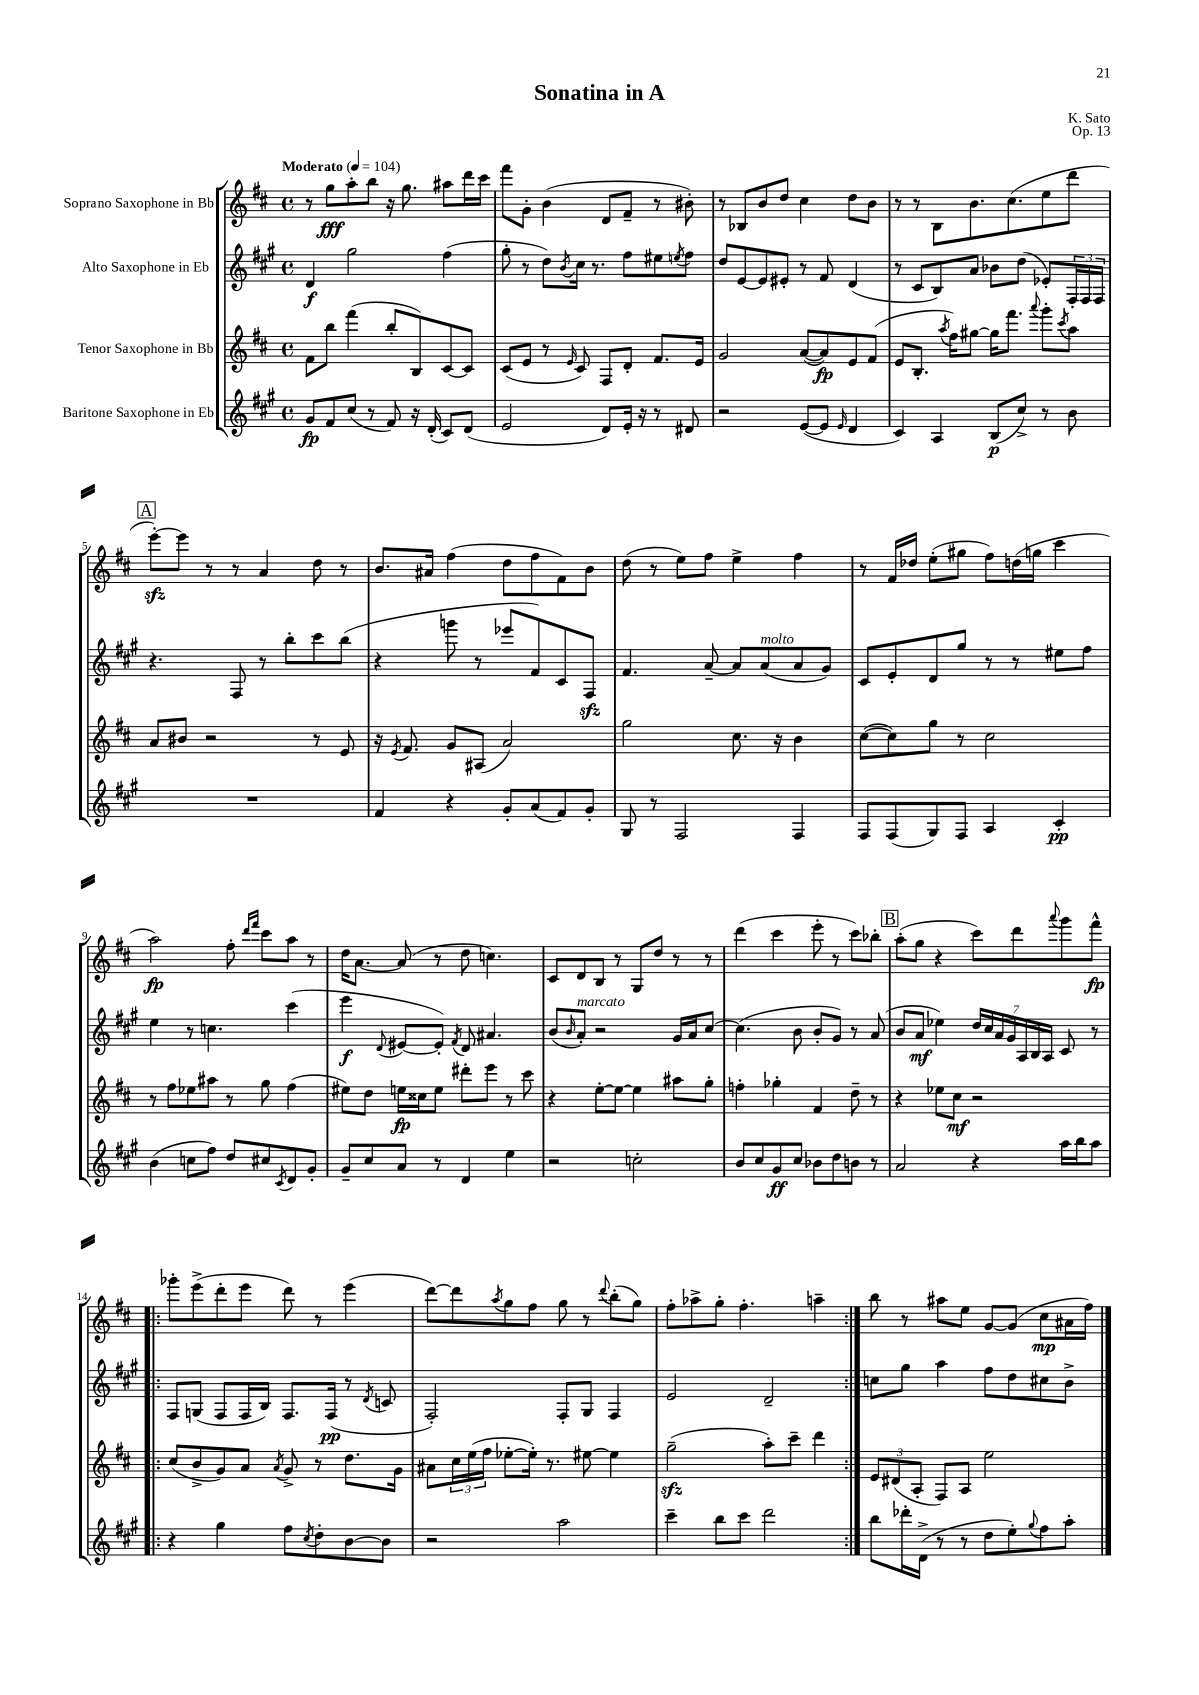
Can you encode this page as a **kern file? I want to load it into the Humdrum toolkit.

**kern	**dynam	**kern	**dynam	**kern	**dynam	**kern	**dynam
*part4	*part4	*part3	*part3	*part2	*part2	*part1	*part1
*staff4	*staff4	*staff3	*staff3	*staff2	*staff2	*staff1	*staff1
*I"Baritone Saxophone in Eb	*	*I"Tenor Saxophone in Bb	*	*I"Alto Saxophone in Eb	*	*I"Soprano Saxophone in Bb	*
*clefG2	*	*clefG2	*	*clefG2	*	*clefG2	*
*k[f#c#g#]	*	*k[f#c#]	*	*k[f#c#g#]	*	*k[f#c#]	*
*M4/4	*	*M4/4	*	*M4/4	*	*M4/4	*
*met(c)	*	*met(c)	*	*met(c)	*	*met(c)	*
*MM104	*	*MM104	*	*MM104	*	*MM104	*
=1	=1	=1	=1	=1	=1	=1	=1
!	!	!	!	!	!	!LO:TX:a:B:t=Moderato	!
8g#/L	fp	8f#\L	.	4d/	f	8r	.
8f#/	.	8bb\J	.	.	.	8gg\L	fff
(8cc#/J	.	(4fff#\	.	2gg#\	.	8aa'\	.
8r	.	.	.	.	.	8bb\J	.
8f#/)	.	8bb'/L	.	.	.	16r	.
.	.	.	.	.	.	8.gg\	.
16r	.	8B/)	.	.	.	.	.
(16d'/	.	.	.	.	.	.	.
8c#/L)	.	[8c#/	.	(4ff#\	.	8aa#X\L	.
(8d/J	.	8c#/J]	.	.	.	16ddd\L	.
.	.	.	.	.	.	16ccc#\JJ	.
=2	=2	=2	=2	=2	=2	=2	=2
2e/	.	(8c#/L	.	8gg#'\	.	8fff#\L	.
.	.	8e/J	.	8r	.	8g'\J	.
.	.	8r	.	8dd\L)	.	(4b\	.
.	.	16qqe/	.	8qb/	.	.	.
.	.	8c#/)	.	16cc#\Jk	.	.	.
.	.	.	.	8.r	.	.	.
8d/L)	.	8F#/L	.	.	.	8d/L	.
16e'/Jk	.	8d'/J	.	8ff#\L	.	8f#~/J	.
16r	.	.	.	.	.	.	.
8r	.	8.f#/L	.	8ee#X\	.	8r	.
.	.	.	.	8qeen/	.	.	.
8d#X/	.	.	.	8ff#\J	.	8b#X'\)	.
.	.	16e/Jk	.	.	.	.	.
=3	=3	=3	=3	=3	=3	=3	=3
2r	.	2g/	.	8dd/L	.	8r	.
.	.	.	.	[8e/	.	8B-X/L	.
.	.	.	.	8e/]	.	8b/	.
.	.	.	.	8e#X'/J	.	8dd/J	.
([8e/L	.	([8a/L	.	8r	.	4cc#\	.
8e/J]	.	8a/])	fp	8f#/	.	.	.
16qqe/	.	.	.	.	.	.	.
4d/	.	8e/	.	(4d/	.	8dd\L	.
.	.	(8f#/J	.	.	.	8b\J	.
=4	=4	=4	=4	=4	=4	=4	=4
4c#/)	.	8e/L	.	8r	.	8r	.
.	.	8.B'/J	.	8c#/L	.	8r	.
4A/	.	.	.	8B/)	.	8B\L	.
.	.	8qaa/	.	.	.	.	.
.	.	16ff#\KL)	.	.	.	.	.
.	.	[8gg#X\J	.	8a/J	.	8.b\	.
(8B/L	p	16gg#\KL]	.	8b-X\L	.	.	.
.	.	8.fff#\J	.	.	.	(8.cc#\	.
8cc#^/J)	.	.	.	(8dd\J	.	.	.
.	.	8qqaaa/	.	.	.	.	.
8r	.	8ggg'\L	.	8e-X'/L)	.	8ee\	.
.	.	8qccc#/	.	.	.	.	.
8b\	.	8aa\J	.	24F#'/L	.	8ddd\J	.
.	.	.	.	24F#/	.	.	.
.	.	.	.	24F#/JJ	.	.	.
!!LO:LB:g=z
!!LO:REH:place=s1:t=A
=5	=5	=5	=5	=5	=5	=5	=5
1r	.	8a/L	.	4.r	.	[8eeezz'\L)	.
.	.	8b#X/J	.	.	.	8eee\J]	.
.	.	2r	.	.	.	8r	.
.	.	.	.	8F#/	.	8r	.
.	.	.	.	8r	.	4a/	.
.	.	.	.	8bb'\L	.	.	.
.	.	8r	.	8ccc#\	.	8dd\	.
.	.	8e/	.	(8bb\J	.	8r	.
=6	=6	=6	=6	=6	=6	=6	=6
4f#/	.	16r	.	4r	.	8.b/L	.
.	.	8qe/	.	.	.	.	.
.	.	8.f#/	.	.	.	.	.
.	.	.	.	.	.	16a#X/Jk	.
4r	.	8g/L	.	8gggn\	.	(4ff#\	.
.	.	(8A#X/J	.	8r	.	.	.
8g#'/L	.	2a/)	.	8eee-X/L	.	8dd\L	.
(8a/	.	.	.	8f#/)	.	8ff#\	.
8f#/)	.	.	.	8c#/	.	8f#\)	.
8g#'/J	.	.	.	8F#zz/J	.	8b\J	.
=7	=7	=7	=7	=7	=7	=7	=7
8G#/	.	2gg\	.	4.f#/	.	(8dd\	.
8r	.	.	.	.	.	8r	.
2F#/	.	.	.	.	.	8ee\L)	.
.	.	.	.	[8a~/	.	8ff#\J	.
.	.	8.cc#\	.	8a/L]	.	4ee^\	.
!	!	!	!	!LO:TX:a:i:t=molto	!	!	!
.	.	.	.	(8a/	.	.	.
.	.	16r	.	.	.	.	.
4F#/	.	4b\	.	8a/	.	4ff#\	.
.	.	.	.	8g#/J)	.	.	.
=8	=8	=8	=8	=8	=8	=8	=8
8F#/L	.	([8cc#\L	.	8c#/L	.	8r	.
(8F#/	.	8cc#\])	.	8e'/	.	16f#/LL	.
.	.	.	.	.	.	16dd-X/JJ	.
8G#/)	.	8gg\J	.	8d/	.	(8ee'\L	.
8F#/J	.	8r	.	8gg#/J	.	8gg#X\J	.
4A/	.	2cc#\	.	8r	.	8ff#\L)	.
.	.	.	.	8r	.	(16ddn\L	.
.	.	.	.	.	.	16ggn\JJ	.
4c#'/	pp	.	.	8ee#X\L	.	4ccc#\	.
.	.	.	.	8ff#\J	.	.	.
!!LO:LB:g=z
=9	=9	=9	=9	=9	=9	=9	=9
(4b\	.	8r	.	4ee\	.	2aa\)	fp
.	.	8ff#\L	.	.	.	.	.
8ccn\L	.	8ee-X\	.	8r	.	.	.
8ff#\J)	.	8aa#X\J	.	4.ccn\	.	.	.
8dd/L	.	8r	.	.	.	8ff#'\	.
.	.	.	.	.	.	16qqddd/LL	.
.	.	.	.	.	.	16qqfff#/JJ	.
8cc#X/	.	8gg\	.	.	.	8ccc#\L	.
8qc#/	.	.	.	.	.	.	.
8d/	.	(4ff#\	.	(4ccc#\	.	8aa\J	.
8g#'/J	.	.	.	.	.	8r	.
=10	=10	=10	=10	=10	=10	=10	=10
8g#~/L	.	8ee#X\L)	.	4eee\	f	16dd\KL	.
.	.	.	.	.	.	[8.a\J	.
8cc#/	.	8dd\J	.	.	.	.	.
.	.	.	.	8qqd/	.	.	.
8a/J	.	16een\LL	fp	[8e#X/L	.	(8a/]	.
.	.	16cc##X\J	.	.	.	.	.
8r	.	8ee\J	.	8e#'/J])	.	8r	.
.	.	.	.	8qf#/	.	.	.
4d/	.	8ddd#X'\L	.	8d/	.	8dd\	.
.	.	8eee\J	.	4.a#X/	.	4.ccn\)	.
4ee\	.	8r	.	.	.	.	.
.	.	8ccc#\	.	.	.	.	.
=11	=11	=11	=11	=11	=11	=11	=11
2r	.	4r	.	(8b/L	.	8c#/L	.
.	.	.	.	16qqb/	.	.	.
!	!	!	!	!LO:TX:a:i:t=marcato	!	!	!
.	.	.	.	8a'/J)	.	8d/	.
.	.	[8ee'\L	.	2r	.	8B/J	.
.	.	8ee\J_	.	.	.	8r	.
2ccn'\	.	4ee\]	.	.	.	8G/L	.
.	.	.	.	.	.	8dd/J	.
.	.	8aa#X\L	.	16g#/LL	.	8r	.
.	.	.	.	16a/J	.	.	.
.	.	8gg'\J	.	[8cc#/J	.	8r	.
=12	=12	=12	=12	=12	=12	=12	=12
8b/L	.	4ffn'\	.	(4.cc#\]	.	(4ddd\	.
8cc#/	.	.	.	.	.	.	.
8g#/	ff	4gg-X'\	.	.	.	4ccc#\	.
8cc#/J	.	.	.	8b\	.	.	.
8b-X\L	.	4f#/	.	8b'/L	.	8eee'\	.
8dd\	.	.	.	8g#/J)	.	8r	.
8bn\J	.	8dd~\	.	8r	.	8ccc#\L)	.
8r	.	8r	.	(8a/	.	8bb-X'\J	.
!!LO:REH:place=s1:t=B
=13	=13	=13	=13	=13	=13	=13	=13
2a/	.	4r	.	8b/L	.	(8aa'\L	.
.	.	.	.	8a/J	mf	8gg\J	.
.	.	8ee-X\L	.	4ee-X\)	.	4r	.
.	.	8cc#\J	mf	.	.	.	.
4r	.	2r	.	28dd/LL	.	8ccc#\L)	.
.	.	.	.	28cc#/	.	.	.
.	.	.	.	28a/	.	.	.
.	.	.	.	28g#/	.	.	.
.	.	.	.	.	.	8ddd\	.
.	.	.	.	28A/	.	.	.
.	.	.	.	28B/	.	.	.
.	.	.	.	28A/JJ	.	.	.
.	.	.	.	.	.	8qqaaa/	.
16aa\LL	.	.	.	8c#/	.	8ggg\	.
16bb\J	.	.	.	.	.	.	.
8aa\J	.	.	.	8r	.	8fff#^^\J	fp
!!LO:LB:g=z
=14!|:	=14!|:	=14!|:	=14!|:	=14!|:	=14!|:	=14!|:	=14!|:
4r	.	(8cc#/L	.	8F#/L	.	8ggg-X'\L	.
.	.	8b^/	.	(8Gn/J	.	(8eee^\	.
4gg#\	.	8g/)	.	8F#/L	.	8ddd'\	.
.	.	8a/J	.	16F#/L	.	8eee\J	.
.	.	.	.	16B/JJ)	.	.	.
.	.	8qa/	.	.	.	.	.
8ff#\L	.	8g^/	.	8.F#/L	.	8ddd\)	.
8qcc#/	.	.	.	.	.	.	.
8dd'\	.	8r	.	.	.	8r	.
.	.	.	.	(16F#/Jk	pp	.	.
[8b\	.	8.dd\L	.	8r	.	(4eee\	.
.	.	.	.	8qd/	.	.	.
8b\J]	.	.	.	8cn/	.	.	.
.	.	16g\Jk	.	.	.	.	.
=15	=15	=15	=15	=15	=15	=15	=15
2r	.	8a#X\L	.	2F#'/)	.	[8ddd\L)	.
.	.	24cc#\L	.	.	.	8ddd\]	.
.	.	(24ee\	.	.	.	.	.
.	.	24ff#\JJ	.	.	.	.	.
.	.	.	.	.	.	8qaa/	.
.	.	[8ee-X'\L	.	.	.	8gg\	.
.	.	16ee-'\Jk])	.	.	.	8ff#\J	.
.	.	8.r	.	.	.	.	.
2aa\	.	.	.	8F#'/L	.	8gg\	.
.	.	[8ee#X\	.	8G#/J	.	8r	.
.	.	.	.	.	.	8qqddd/	.
.	.	4ee#\]	.	4F#/	.	(8bb'\L	.
.	.	.	.	.	.	8gg\J)	.
=16	=16	=16	=16	=16	=16	=16	=16
4ccc#~\	.	(2ggzz~\	.	2e/	.	8ff#'\L	.
.	.	.	.	.	.	8aa-X^\	.
8bb\L	.	.	.	.	.	8gg'\J	.
8ccc#\J	.	.	.	.	.	4.ff#'\	.
2ddd\	.	8aa'\L)	.	2d~/	.	.	.
.	.	8ccc#~\J	.	.	.	.	.
.	.	4ddd\	.	.	.	4aan~\	.
=17:|!	=17:|!	=17:|!	=17:|!	=17:|!	=17:|!	=17:|!	=17:|!
8bb\L	.	12e/L	.	8ccn\L	.	8bb\	.
.	.	(12d#X/	.	.	.	.	.
16ddd-X'\L	.	.	.	8gg#\J	.	8r	.
.	.	12A'/J	.	.	.	.	.
(16d^\JJ	.	.	.	.	.	.	.
8r	.	8F#/L)	.	4aa\	.	8aa#X\L	.
8r	.	8A/J	.	.	.	8ee\J	.
8dd\L	.	2ee\	.	8ff#\L	.	[8g/L	.
8ee'\)	.	.	.	8dd\	.	(8g/J]	.
8qqgg#/	.	.	.	.	.	.	.
8ff#\	.	.	.	8cc#X\	.	8cc#\L	mp
8aa'\J	.	.	.	8b^\J	.	16a#X\L	.
.	.	.	.	.	.	16ff#\JJ)	.
==	==	==	==	==	==	==	==
*-	*-	*-	*-	*-	*-	*-	*-
